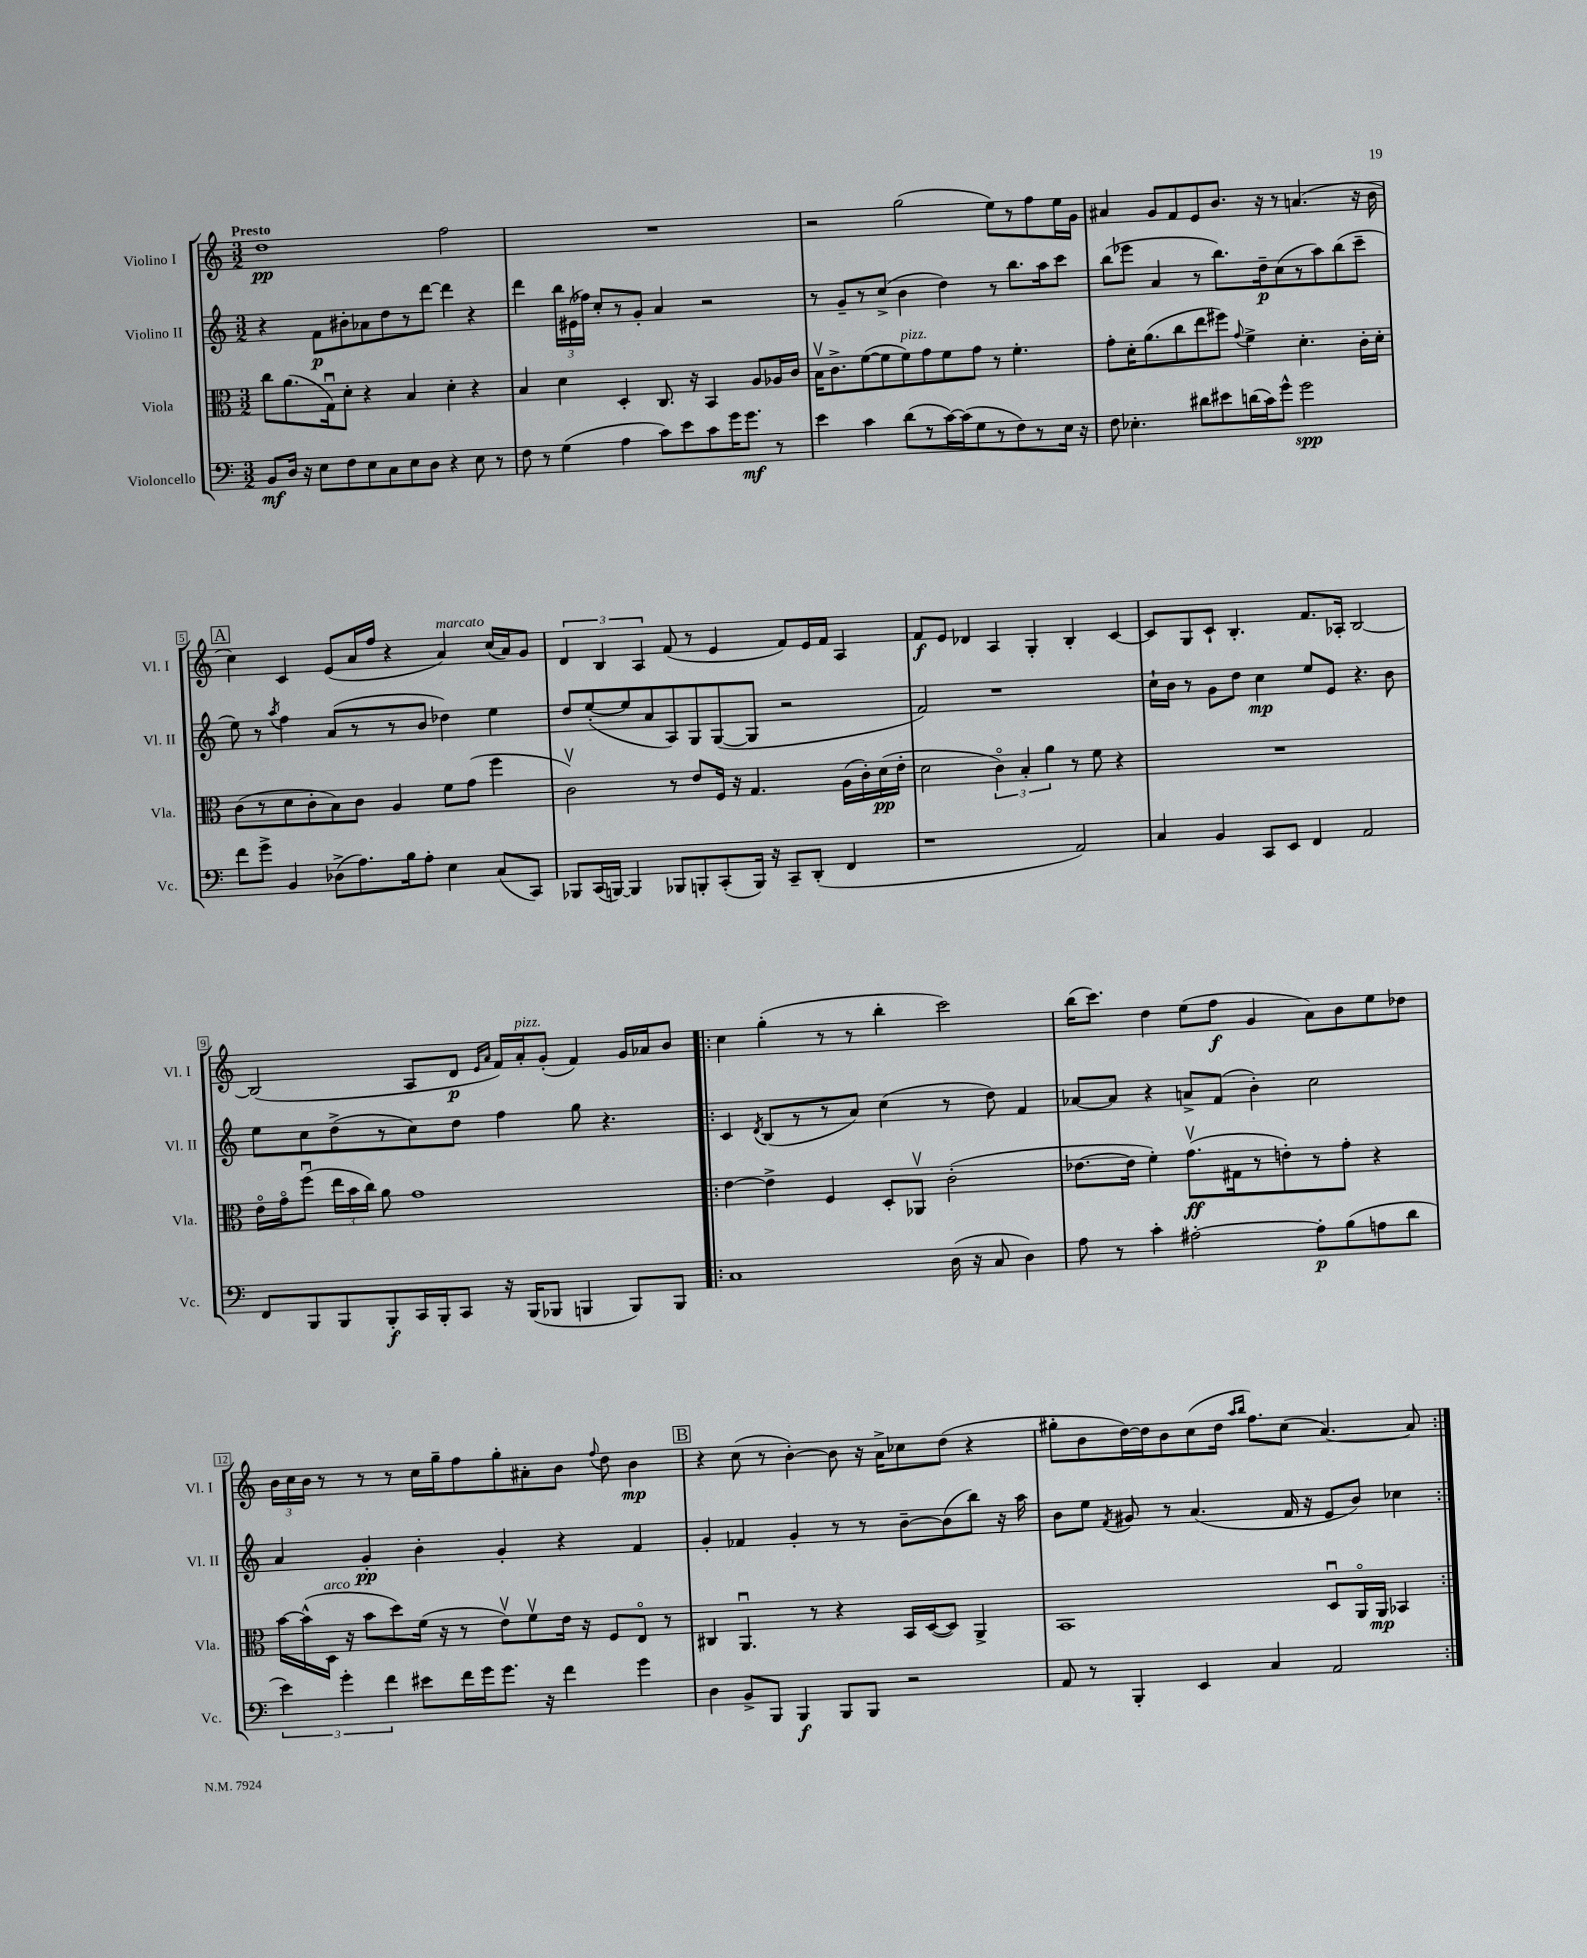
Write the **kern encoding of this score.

**kern	**dynam	**kern	**dynam	**kern	**dynam	**kern	**dynam
*part4	*part4	*part3	*part3	*part2	*part2	*part1	*part1
*staff4	*staff4	*staff3	*staff3	*staff2	*staff2	*staff1	*staff1
*I"Violoncello	*	*I"Viola	*	*I"Violino II	*	*I"Violino I	*
*I'Vc.	*	*I'Vla.	*	*I'Vl. II	*	*I'Vl. I	*
*clefF4	*	*clefC3	*	*clefG2	*	*clefG2	*
*k[]	*	*k[]	*	*k[]	*	*k[]	*
*M3/2	*	*M3/2	*	*M3/2	*	*M3/2	*
=1	=1	=1	=1	=1	=1	=1	=1
!	!	!	!	!	!	!LO:TX:a:B:t=Presto	!
8BB/L	mf	8cc\L	.	4r	.	1dd	pp
16D/Jk	.	(8.a\	.	.	.	.	.
16r	.	.	.	.	.	.	.
8E\L	.	.	.	8f\L	p	.	.
.	.	16Gu\k)	.	.	.	.	.
8F\	.	8d'\J	.	8b#X'\	.	.	.
8E\	.	4r	.	8a-X\	.	.	.
8C\	.	.	.	8dd\	.	.	.
8E\	.	4B/	.	8r	.	.	.
8D\J	.	.	.	[8ddd\J	.	.	.
4r	.	4d'\	.	4ddd\]	.	2ff\	.
8E\	.	4r	.	4r	.	.	.
8r	.	.	.	.	.	.	.
=2	=2	=2	=2	=2	=2	=2	=2
8F\	.	4B/	.	4ddd\	.	1.r	.
8r	.	.	.	.	.	.	.
(4G\	.	4d\	.	24bb\LL	.	.	.
.	.	.	.	(24e#X\	.	.	.
.	.	.	.	24ff-X\JJ)	.	.	.
.	.	.	.	8cc'/L	.	.	.
4A\	.	4D'/	.	8r	.	.	.
.	.	.	.	8g'/J	.	.	.
8c\L)	.	8.C/	.	4a/	.	.	.
8e\	.	.	.	.	.	.	.
.	.	16r	.	.	.	.	.
8c\	.	4BB/	.	2r	.	.	.
16g\K	.	.	.	.	.	.	.
8.g\J	mf	.	.	.	.	.	.
.	.	8A/L	.	.	.	.	.
8r	.	16A-X/L	.	.	.	.	.
.	.	16c/JJ	.	.	.	.	.
=3	=3	=3	=3	=3	=3	=3	=3
4e\	.	16Bv\KL	.	8r	.	2r	.
.	.	8.c^\	.	.	.	.	.
.	.	.	.	8g~/L	.	.	.
4c\	.	([8f\	.	8r	.	.	.
.	.	8f\]	.	(8cc^/J	.	.	.
!	!	!LO:TX:a:i:t=pizz.	!	!	!	!	!
(8d\L	.	8f\)	.	4b\	.	(2gg\	.
8r	.	8g\	.	.	.	.	.
[16c\L)	.	8f\	.	4dd\)	.	.	.
(16c\J]	.	.	.	.	.	.	.
8G\	.	8g\J	.	.	.	.	.
8r	.	8r	.	8r	.	8ee\L)	.
8F\)	.	4.f'\	.	8.bb\L	.	8r	.
8r	.	.	.	.	.	8ff\	.
.	.	.	.	16aa\k	.	.	.
16E\Jk	.	.	.	8ccc\J	.	16ee\L	.
16r	.	.	.	.	.	16g\JJ	.
=4	=4	=4	=4	=4	=4	=4	=4
8F\	.	8g'\L	.	(8bb\L	.	4a#X/	.
4.E-X'\	.	16d'\K	.	8eee-X\J	.	.	.
.	.	(8.a\	.	.	.	.	.
.	.	.	.	4a/	.	8g/L	.
.	.	8cc\	.	.	.	8f/	.
8d#X\L	.	8ee\	.	8r	.	8e/	.
8e#X\	.	8ff#X\J)	.	8.bb\L)	.	8.b/J	.
.	.	8qqg/	.	.	.	.	.
(16dn\L	.	4f^\	.	.	.	.	.
16c\J)	.	.	.	16dd~\k	p	16r	.
8g^^\J	.	.	.	(8cc\	.	8r	.
2g\	spp	4.d'\	.	8r	.	(4.an/	.
.	.	.	.	8aa\)	.	.	.
.	.	.	.	(8bb\	.	.	.
.	.	16c'\LL	.	8ccc~\J	.	16r	.
.	.	16d'\JJ	.	.	.	16b\	.
!!LO:LB:g=z
!!LO:REH:place=s1:t=A
=5	=5	=5	=5	=5	=5	=5	=5
8f\L	.	(8c\L	.	8ee\)	.	4cc\)	.
8g^\J	.	8r	.	8r	.	.	.
.	.	.	.	8qaa/	.	.	.
4BB/	.	8d\	.	4ff\	.	4c/	.
.	.	8c'\	.	.	.	.	.
(8D-X^\L	.	8B\)	.	(8a/L	.	(8e/L	.
8.A\)	.	8c\J	.	8r	.	16a/L	.
.	.	.	.	.	.	16ff/JJ	.
.	.	4A/	.	8r	.	4r	.
16B\k	.	.	.	.	.	.	.
8A'\J	.	.	.	8b/J	.	.	.
!	!	!	!	!	!	!LO:TX:a:i:t=marcato	!
4E\	.	8f\L	.	4dd-X\)	.	4a/)	.
.	.	(8g\J	.	.	.	.	.
(8C/L	.	4ff\	.	4ee\	.	(16cc/LL	.
.	.	.	.	.	.	16a/J)	.
8CC/J)	.	.	.	.	.	8g/J	.
=6	=6	=6	=6	=6	=6	=6	=6
8BBB-X/L	.	2cv\)	.	8dd/L	.	6d/	.
(16CC/L	.	.	.	([8ee'/	.	.	.
.	.	.	.	.	.	6B/	.
[16BBBn/JJ)	.	.	.	.	.	.	.
4BBB/]	.	.	.	8ee/]	.	.	.
.	.	.	.	.	.	6A/	.
.	.	.	.	8a/	.	.	.
8BBB-X/L	.	8r	.	8A/)	.	(8f/	.
8BBBn'/	.	8e/L	.	8G/	.	8r	.
(8CC'/	.	16F/Jk	.	([8G/	.	4e/	.
.	.	16r	.	.	.	.	.
16BBB/Jk)	.	4.G/	.	8G/J]	.	.	.
16r	.	.	.	.	.	.	.
8CC~/L	.	.	.	2r	.	8f/L)	.
(8DD'/J	.	.	.	.	.	16e/L	.
.	.	.	.	.	.	16f/JJ	.
4FF/	.	(16A\LL	.	.	.	4A/	.
.	.	16c'\)	.	.	.	.	.
.	.	(16d\	pp	.	.	.	.
.	.	16e'\JJ	.	.	.	.	.
=7	=7	=7	=7	=7	=7	=7	=7
1r	.	2d\	.	2f/)	.	8f/L	f
.	.	.	.	.	.	8e/J	.
.	.	.	.	.	.	4d-X/	.
.	.	6c\)	.	1r	.	4A/	.
.	.	6B'/	.	.	.	.	.
.	.	.	.	.	.	4G'/	.
.	.	6a\	.	.	.	.	.
2AA/)	.	8r	.	.	.	4B'/	.
.	.	8f\	.	.	.	.	.
.	.	4r	.	.	.	[4c/	.
=8	=8	=8	=8	=8	=8	=8	=8
4C/	.	1.r	.	16cc`\LL	.	8c/L]	.
.	.	.	.	16b\JJ	.	.	.
.	.	.	.	8r	.	8G/	.
4BB/	.	.	.	8g\L	.	8c`/J	.
.	.	.	.	8dd\J	.	4.B'/	.
8CC/L	.	.	.	4cc\	mp	.	.
8EE/J	.	.	.	.	.	.	.
4FF/	.	.	.	8ee/L	.	8.f/L	.
.	.	.	.	8e/J	.	.	.
.	.	.	.	.	.	16A-X'/Jk	.
2AA/	.	.	.	4.r	.	[2B/	.
.	.	.	.	8b\	.	.	.
!!LO:LB:g=z
=9	=9	=9	=9	=9	=9	=9	=9
8FF/L	.	16e\LL	.	8ee\L	.	(2B/]	.
.	.	16g\J	.	.	.	.	.
8BBB/	.	(8ffu\J	.	8cc\	.	.	.
8BBB/	.	24ee\LL	.	(8dd^\	.	.	.
.	.	24b\	.	.	.	.	.
.	.	24cc\JJ)	.	.	.	.	.
8BBB'/	f	8a\	.	8r	.	.	.
16CC/L	.	1g	.	8cc\)	.	8A/L	.
16BBB'/J	.	.	.	.	.	.	.
8CC/J	.	.	.	8dd\J	.	8d/J	p
.	.	.	.	.	.	16qqe/LL	.
.	.	.	.	.	.	16qqa/JJ	.
16r	.	.	.	4ff\	.	16f/LL)	.
!	!	!	!	!	!	!LO:TX:a:i:t=pizz.	!
(16BBB/KL	.	.	.	.	.	16a'/J	.
8BBB-X/J	.	.	.	.	.	(8g'/J	.
4BBBn/	.	.	.	8gg\	.	4f/)	.
.	.	.	.	4.r	.	.	.
8BBB/L)	.	.	.	.	.	16g/LL	.
.	.	.	.	.	.	16a-X/J	.
8BBB/J	.	.	.	.	.	8b/J	.
=10!|:	=10!|:	=10!|:	=10!|:	=10!|:	=10!|:	=10!|:	=10!|:
1C	.	[4e\	.	4c/	.	4cc\	.
.	.	.	.	8qd/	.	.	.
.	.	4e^\]	.	(8B/L	.	(4gg'\	.
.	.	.	.	8r	.	.	.
.	.	4F/	.	8r	.	8r	.
.	.	.	.	8a/J)	.	8r	.
.	.	8D'/L	.	(4cc\	.	4bb'\	.
.	.	8AA-Xv/J	.	.	.	.	.
(16D\	.	(2c'\	.	8r	.	2ccc\)	.
16r	.	.	.	.	.	.	.
8C/	.	.	.	8dd\)	.	.	.
4D\)	.	.	.	4f/	.	.	.
=11	=11	=11	=11	=11	=11	=11	=11
8A\	.	[8.e-X\L	.	[8a-X/L	.	(16bb\KL	.
.	.	.	.	.	.	8.ccc\J)	.
8r	.	.	.	8a-/J]	.	.	.
.	.	16e-\Jk]	.	.	.	.	.
4c'\	.	4f'\)	.	4r	.	4dd\	.
[2A#X'\	.	(8.gv\L	ff	8an^/L	.	(8ee\L	.
.	.	.	.	(8f/J	.	8ff\J	f
.	.	16G#X\k	.	.	.	.	.
.	.	8r	.	4b'\)	.	4g/	.
.	.	8en'\)	.	.	.	.	.
8A#'\L]	p	8r	.	2cc\	.	8a\L)	.
(8B\	.	8g'\J	.	.	.	8b\	.
8An\	.	4r	.	.	.	8ee\	.
8d\J	.	.	.	.	.	8dd-X\J	.
!!LO:LB:g=z
=12	=12	=12	=12	=12	=12	=12	=12
6e\)	.	[16b\LL	.	4a/	.	24b\LL	.
.	.	.	.	.	.	24cc\	.
.	.	(16b^^\]	.	.	.	.	.
.	.	.	.	.	.	24b\JJ	.
!	!	!LO:TX:a:i:t=arco	!	!	!	!	!
.	.	16D\JJ	.	.	.	8r	.
6g'\	.	.	.	.	.	.	.
.	.	16r	.	.	.	.	.
.	.	8b\L	.	4g'/	pp	8r	.
6f\	.	.	.	.	.	.	.
.	.	8dd\)	.	.	.	8r	.
8e#X\L	.	(16f\Jk	.	4b'\	.	16cc\LL	.
.	.	16r	.	.	.	16gg~\J	.
16f\L	.	8r	.	.	.	8ff\	.
16g\J	.	.	.	.	.	.	.
8.g\J	.	8ev\L)	.	4g'/	.	8gg'\	.
.	.	8fv\	.	.	.	8a#X'\	.
16r	.	.	.	.	.	.	.
4f\	.	16e\Jk	.	4r	.	8b\J	.
.	.	16r	.	.	.	.	.
.	.	.	.	.	.	8qqff/	.
.	.	8F/L	.	.	.	8dd\	.
4g\	.	8E/J	.	4f/	.	4b\	mp
.	.	8r	.	.	.	.	.
!!LO:REH:place=s1:t=B
=13	=13	=13	=13	=13	=13	=13	=13
4D\	.	4C#X/	.	4g'/	.	4r	.
8BB^/L	.	4.AAu/	.	4f-X/	.	(8cc\	.
8BBB/J	.	.	.	.	.	8r	.
4BBB/	f	.	.	4g'/	.	[4b'\)	.
.	.	8r	.	.	.	.	.
8BBB/L	.	4r	.	8r	.	8b\]	.
8BBB/J	.	.	.	8r	.	16r	.
.	.	.	.	.	.	16a^\KL	.
2r	.	16BB/LL	.	[8b~\L	.	8cc-X\	.
.	.	([16D/J	.	.	.	.	.
.	.	8D/J])	.	(8b\]	.	(8dd\J	.
.	.	4AA^/	.	8bb\J)	.	4r	.
.	.	.	.	16r	.	.	.
.	.	.	.	16aa\	.	.	.
=14	=14	=14	=14	=14	=14	=14	=14
8AA/	.	1BB	.	8b\L	.	8gg#X'\L	.
8r	.	.	.	8ee\J	.	8b\	.
.	.	.	.	8qf/	.	.	.
4BBB'/	.	.	.	8g#X/	.	[16dd\L)	.
.	.	.	.	.	.	16dd\J]	.
.	.	.	.	8r	.	8b\	.
4EE/	.	.	.	(4.a/	.	(8cc\	.
.	.	.	.	.	.	16dd\Jk	.
.	.	.	.	.	.	16qqaa/LL	.
.	.	.	.	.	.	16qqbb/JJ	.
.	.	.	.	.	.	8.ff\L)	.
4C/	.	.	.	.	.	.	.
.	.	.	.	16f/	.	(8cc\J	.
.	.	.	.	16r	.	.	.
2AA/	.	8Du/L	.	8e/L	.	[4.a/)	.
.	.	16AA/L	.	8b/J)	.	.	.
.	.	16AA/JJ	mp	.	.	.	.
.	.	4BB-X/	.	4cc-X\	.	.	.
.	.	.	.	.	.	8a/]	.
=:|!	=:|!	=:|!	=:|!	=:|!	=:|!	=:|!	=:|!
*-	*-	*-	*-	*-	*-	*-	*-
